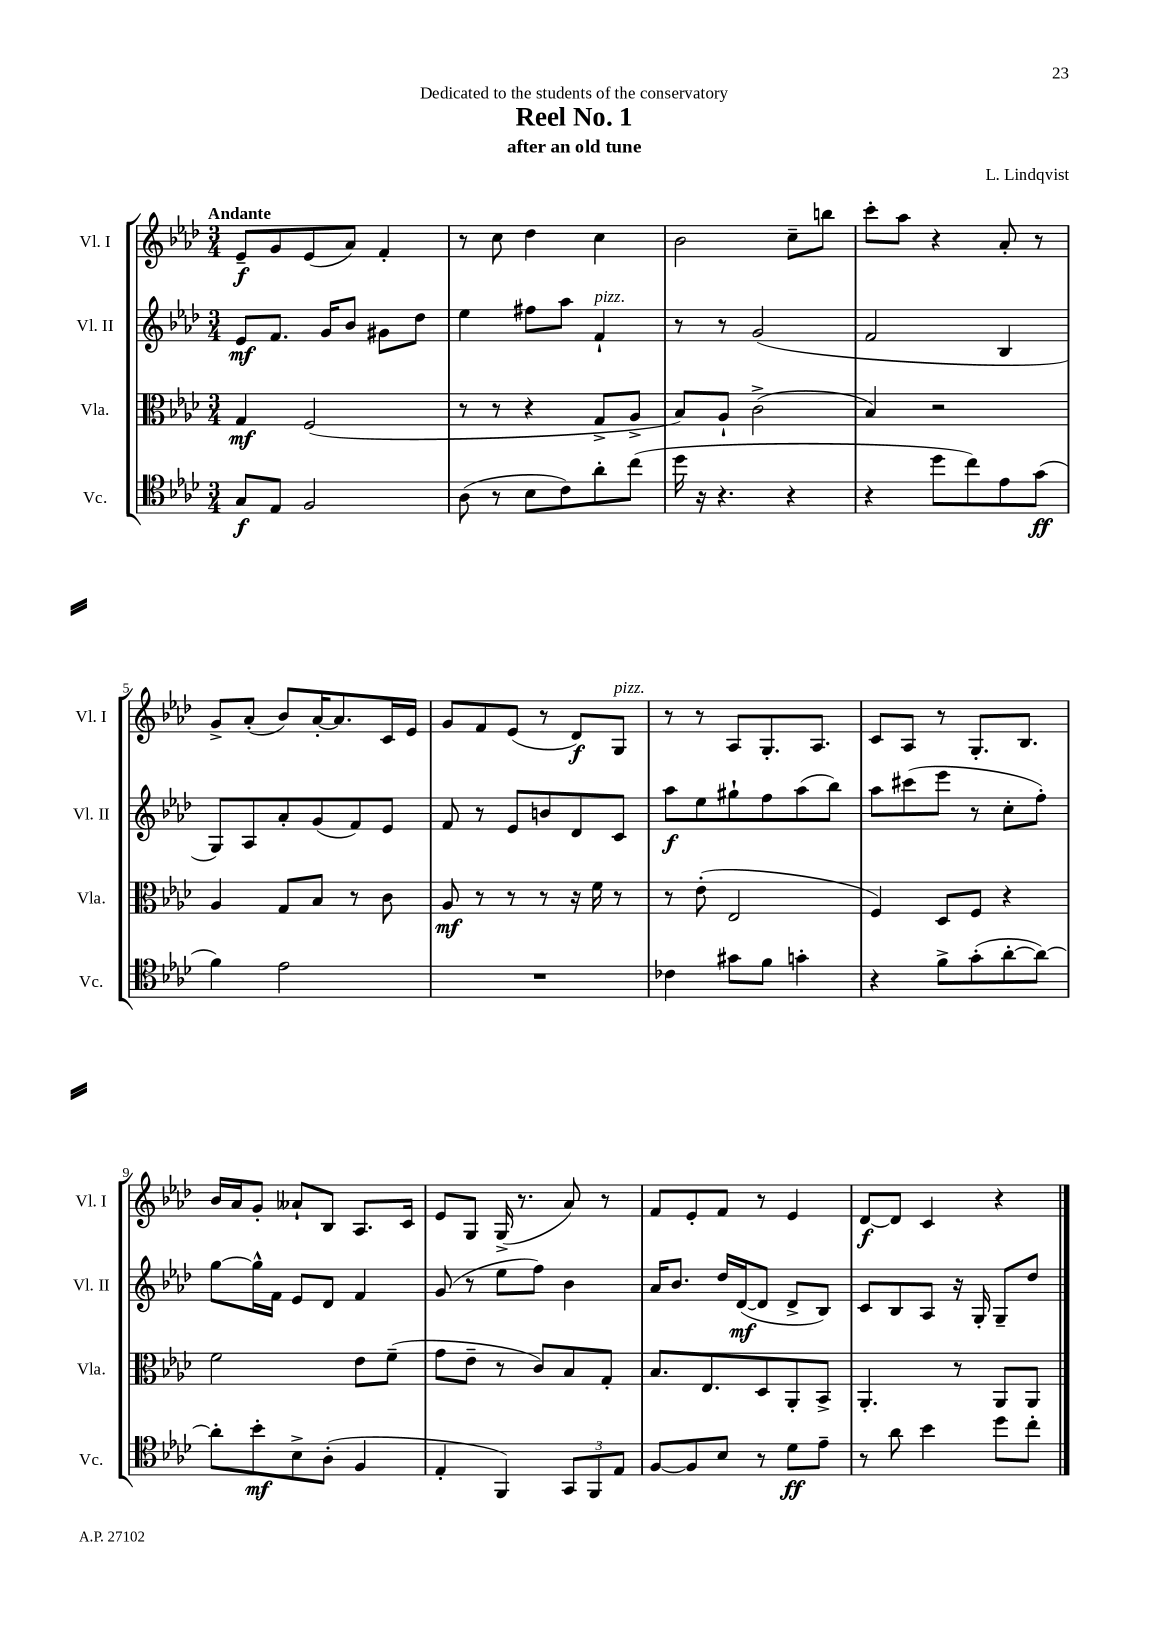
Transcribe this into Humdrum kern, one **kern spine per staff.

**kern	**dynam	**kern	**dynam	**kern	**dynam	**kern	**dynam
*part4	*part4	*part3	*part3	*part2	*part2	*part1	*part1
*staff4	*staff4	*staff3	*staff3	*staff2	*staff2	*staff1	*staff1
*I"Vc.	*	*I"Vla.	*	*I"Vl. II	*	*I"Vl. I	*
*I'Vc.	*	*I'Vla.	*	*I'Vl. II	*	*I'Vl. I	*
*clefC4	*	*clefC3	*	*clefG2	*	*clefG2	*
*k[b-e-a-d-]	*	*k[b-e-a-d-]	*	*k[b-e-a-d-]	*	*k[b-e-a-d-]	*
*M3/4	*	*M3/4	*	*M3/4	*	*M3/4	*
=1	=1	=1	=1	=1	=1	=1	=1
!	!	!	!	!	!	!LO:TX:a:B:t=Andante	!
8G/L	f	4G/	mf	8e-/L	mf	8e-~/L	f
8E-/J	.	.	.	8.f/J	.	8g/	.
2F/	.	(2F/	.	.	.	(8e-/	.
.	.	.	.	16g/KL	.	.	.
.	.	.	.	8b-/J	.	8a-/J)	.
.	.	.	.	8g#X\L	.	4f'/	.
.	.	.	.	8dd-\J	.	.	.
=2	=2	=2	=2	=2	=2	=2	=2
(8A-\	.	8r	.	4ee-\	.	8r	.
8r	.	8r	.	.	.	8cc\	.
8B-\L	.	4r	.	8ff#X\L	.	4dd-\	.
8c\)	.	.	.	8aa-\J	.	.	.
!	!	!	!	!LO:TX:a:i:t=pizz.	!	!	!
8a-'\	.	8G^/L	.	4f`/	.	4cc\	.
(8cc\J	.	8A-^/J	.	.	.	.	.
=3	=3	=3	=3	=3	=3	=3	=3
16dd-\	.	8B-/L)	.	8r	.	2b-\	.
16r	.	.	.	.	.	.	.
4.r	.	8A-`/J	.	8r	.	.	.
.	.	(2c^\	.	(2g/	.	.	.
4r	.	.	.	.	.	8cc~\L	.
.	.	.	.	.	.	8bbn\J	.
=4	=4	=4	=4	=4	=4	=4	=4
4r	.	4B-/)	.	2f/	.	8ccc'\L	.
.	.	.	.	.	.	8aa-\J	.
8dd-\L	.	2r	.	.	.	4r	.
8cc\)	.	.	.	.	.	.	.
8e-\	.	.	.	4B-/	.	8a-'/	.
(8g\J	ff	.	.	.	.	8r	.
!!LO:LB:g=z
=5	=5	=5	=5	=5	=5	=5	=5
4f\)	.	4A-/	.	8G/L)	.	8g^/L	.
.	.	.	.	8A-/	.	(8a-'/J	.
2e-\	.	8G/L	.	8a-'/	.	8b-/L)	.
.	.	8B-/J	.	(8g/	.	[16a-'/K	.
.	.	.	.	.	.	8.a-/]	.
.	.	8r	.	8f/)	.	.	.
.	.	8c\	.	8e-/J	.	16c/L	.
.	.	.	.	.	.	16e-/JJ	.
=6	=6	=6	=6	=6	=6	=6	=6
2.r	.	8A-/	mf	8f/	.	8g/L	.
.	.	8r	.	8r	.	8f/	.
.	.	8r	.	8e-/L	.	(8e-/J	.
.	.	8r	.	8bn/	.	8r	.
.	.	16r	.	8d-/	.	8d-/L)	f
.	.	16f\	.	.	.	.	.
!	!	!	!	!	!	!LO:TX:a:i:t=pizz.	!
.	.	8r	.	8c/J	.	8G/J	.
=7	=7	=7	=7	=7	=7	=7	=7
4c-X\	.	8r	.	8aa-\L	f	8r	.
.	.	(8e-'\	.	8ee-\	.	8r	.
8g#X\L	.	2E-/	.	8gg#X`\	.	8A-/L	.
8f\J	.	.	.	8ff\	.	8.G'/	.
4gn'\	.	.	.	(8aa-\	.	.	.
.	.	.	.	.	.	8.A-/J	.
.	.	.	.	8bb-\J)	.	.	.
=8	=8	=8	=8	=8	=8	=8	=8
4r	.	4F/)	.	8aa-\L	.	8c/L	.
.	.	.	.	(8ccc#X\	.	8A-/J	.
8f^\L	.	8D-/L	.	8eee-\J	.	8r	.
(8g'\	.	8F/J	.	8r	.	8.G'/L	.
[8a-'\	.	4r	.	8cc'\L	.	.	.
.	.	.	.	.	.	8.B-/J	.
8a-\J_)	.	.	.	8ff'\J)	.	.	.
!!LO:LB:g=z
=9	=9	=9	=9	=9	=9	=9	=9
8a-'\L]	.	2f\	.	[8gg\L	.	16b-/LL	.
.	.	.	.	.	.	16a-/J	.
8b-'\	mf	.	.	16gg^^\L]	.	8g'/J	.
.	.	.	.	16f\JJ	.	.	.
8B-^\	.	.	.	8e-/L	.	8a--X`/L	.
(8A-'\J	.	.	.	8d-/J	.	8B-/J	.
4F/	.	8e-\L	.	4f/	.	8.A-/L	.
.	.	(8f~\J	.	.	.	.	.
.	.	.	.	.	.	16c/Jk	.
=10	=10	=10	=10	=10	=10	=10	=10
4E-'/	.	8g\L	.	(8g/	.	8e-/L	.
.	.	8e-~\J	.	8r	.	8G/J	.
4FF/)	.	8r	.	8ee-\L	.	(16G^/	.
.	.	.	.	.	.	8.r	.
.	.	8c/L)	.	8ff\J)	.	.	.
12GG/L	.	8B-/	.	4b-\	.	8a-/)	.
12FF/	.	.	.	.	.	.	.
.	.	8G'/J	.	.	.	8r	.
12E-/J	.	.	.	.	.	.	.
=11	=11	=11	=11	=11	=11	=11	=11
[8F/L	.	8.B-/L	.	16a-/KL	.	8f/L	.
.	.	.	.	8.b-/J	.	.	.
8F/]	.	.	.	.	.	8e-'/	.
.	.	8.E-/	.	.	.	.	.
8B-/J	.	.	.	16dd-/LL	.	8f/J	.
.	.	.	.	([16d-/J	mf	.	.
8r	.	8D-/	.	8d-/J]	.	8r	.
8d-\L	ff	8AA-'/	.	8d-^/L	.	4e-/	.
8e-~\J	.	8BB-^/J	.	8B-/J)	.	.	.
=12	=12	=12	=12	=12	=12	=12	=12
8r	.	4.AA-'/	.	8c/L	.	[8d-/L	f
8a-\	.	.	.	8B-/	.	8d-/J]	.
4b-\	.	.	.	8A-/J	.	4c/	.
.	.	8r	.	16r	.	.	.
.	.	.	.	16G'/	.	.	.
8dd-\L	.	8AA-/L	.	8G~/L	.	4r	.
8cc'\J	.	8AA-/J	.	8dd-/J	.	.	.
==	==	==	==	==	==	==	==
*-	*-	*-	*-	*-	*-	*-	*-
